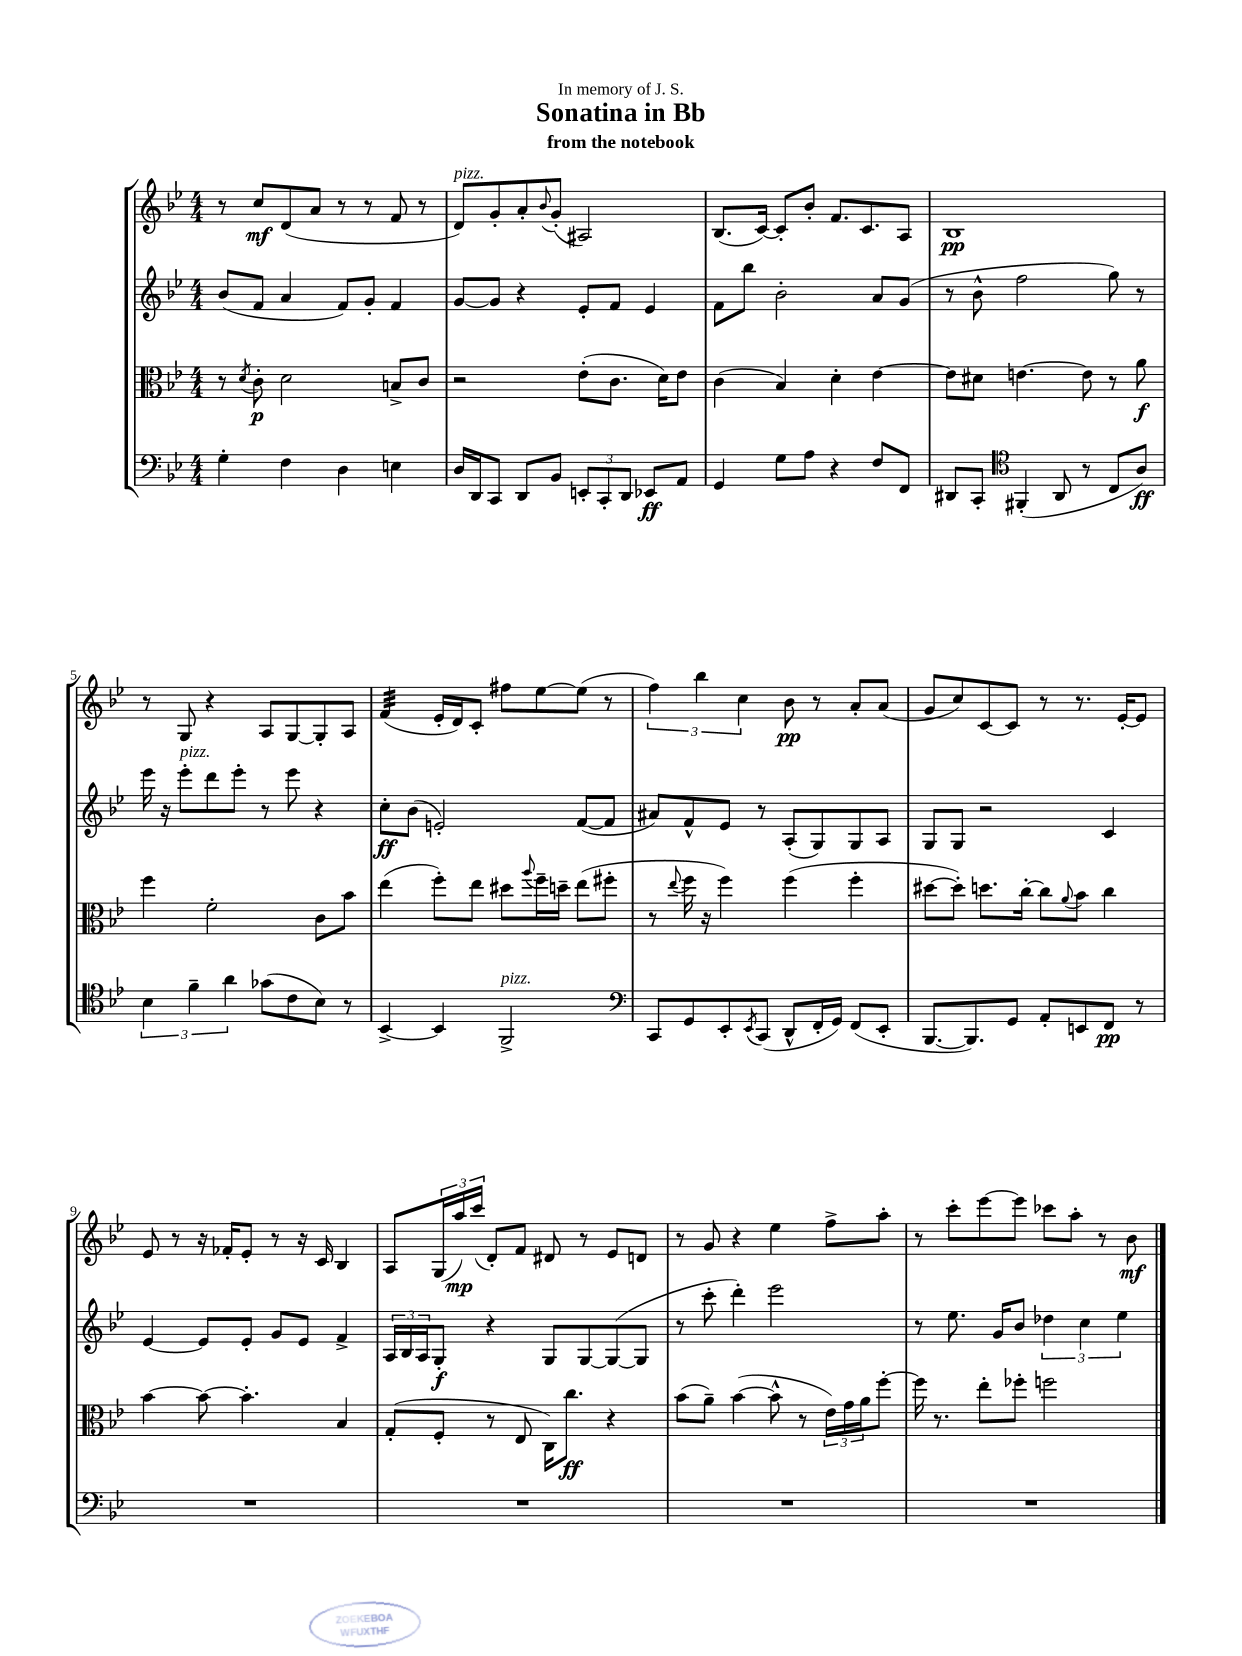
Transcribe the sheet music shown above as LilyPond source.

\header { title = "Sonatina in Bb" subtitle = "from the notebook" dedication = "In memory of J. S." }
<<
\new StaffGroup <<
\new Staff = "s0" {
    \clef treble \key bes \major \numericTimeSignature \time 4/4
    r8 c''8\mf d'8( a'8 r8 r8 f'8 r8 |
    d'8^\markup { \italic "pizz." }) g'8-. a'8-. \appoggiatura { bes'8 } g'8-.( ais2) |
    bes8.( c'16~) c'8-. bes'8-. f'8. c'8. a8 |
    bes1\pp |
    r8 g8 r4 a8 g8~ g8-. a8 |
    f'4:32( ees'16-. d'16) c'8-. fis''8 ees''8~ ees''8( r8 |
    \tuplet 3/2 { f''4) bes''4 c''4 } bes'8\pp r8 a'8-. a'8( |
    g'8 c''8) c'8~ c'8 r8 r8. ees'16~-. ees'8 |
    ees'8 r8 r16 fes'16-. ees'8-. r8 r16 c'16 bes4 |
    a8 \tuplet 3/2 { g16( a''16\mp) c'''16( } d'8-.) f'8 dis'8 r8 ees'8 d'8 |
    r8 g'8 r4 ees''4 f''8-> a''8-. |
    r8 c'''8-. ees'''8~ ees'''8 ces'''8 a''8-. r8 bes'8\mf \bar "|." |
}
\new Staff = "s1" {
    \clef treble \key bes \major \numericTimeSignature \time 4/4
    bes'8( f'8 a'4 f'8) g'8-. f'4 |
    g'8~ g'8 r4 ees'8-. f'8 ees'4 |
    f'8 bes''8 bes'2-. a'8 g'8( |
    r8 bes'8-^ f''2 g''8) r8 |
    ees'''16 r16 ees'''8-.^\markup { \italic "pizz." } d'''8 ees'''8-. r8 ees'''8 r4 |
    c''8-.\ff bes'8( e'2-.) f'8~( f'8 |
    ais'8) f'8-^ ees'8 r8 a8-.( g8) g8 a8 |
    g8 g8 r2 c'4 |
    ees'4~ ees'8 ees'8-. g'8 ees'8 f'4-> |
    \tuplet 3/2 { a16 bes16 a16 } g8-.\f r4 g8 g8~ g8~( g8 |
    r8 c'''8-. d'''4-.) ees'''2 |
    r8 ees''8. g'16 bes'8 \tuplet 3/2 { des''4 c''4 ees''4 } \bar "|." |
}
\new Staff = "s2" {
    \clef alto \key bes \major \numericTimeSignature \time 4/4
    r8 \acciaccatura { d'8 } c'8-.\p d'2 b8-> c'8 |
    r2 ees'8-.( c'8. d'16) ees'8 |
    c'4( bes4) d'4-. ees'4~ |
    ees'8 dis'8 e'4.~ e'8 r8 a'8\f |
    f''4 f'2-. c'8 bes'8 |
    ees''4( f''8-.) ees''8 dis''8 \appoggiatura { a''8 } f''16-- d''16-- ees''8( fis''8-. |
    r8 \appoggiatura { ees''8 } f''16 r16 f''4) f''4( f''4-. |
    dis''8~ dis''8-.) d''8. c''16~-. c''8 \appoggiatura { a'8 } bes'8 c''4 |
    bes'4~ bes'8~ bes'4.-. bes4 |
    g8-.( f8-. r8 ees8 c16) c''8.\ff r4 |
    bes'8( a'8--) bes'4~( bes'8-^ r8 \tuplet 3/2 { ees'16) g'16 a'16 } f''8~-. |
    f''16 r8. ees''8-. fes''8-. f''2 \bar "|." |
}
\new Staff = "s3" {
    \clef bass \key bes \major \numericTimeSignature \time 4/4
    g4-. f4 d4 e4 |
    d16 d,16 c,8 d,8 bes,8 \tuplet 3/2 { e,8-. c,8-. d,8 } ees,8\ff a,8 |
    g,4 g8 a8 r4 f8 f,8 |
    dis,8 c,8-. \clef tenor fis,4-.( a,8 r8 c8 a8\ff) |
    \tuplet 3/2 { bes4 f'4-- a'4 } ges'8( c'8 bes8) r8 |
    bes,4~-> bes,4 f,2->^\markup { \italic "pizz." } |
    \clef bass c,8 g,8 ees,8-. \acciaccatura { ees,8 } c,8( d,8-^ f,16-. g,16) f,8( ees,8-. |
    bes,,8.~ bes,,8.) g,8 a,8-. e,8 f,8\pp r8 |
    R1 |
    R1 |
    R1 |
    R1 \bar "|." |
}
>>
>>
